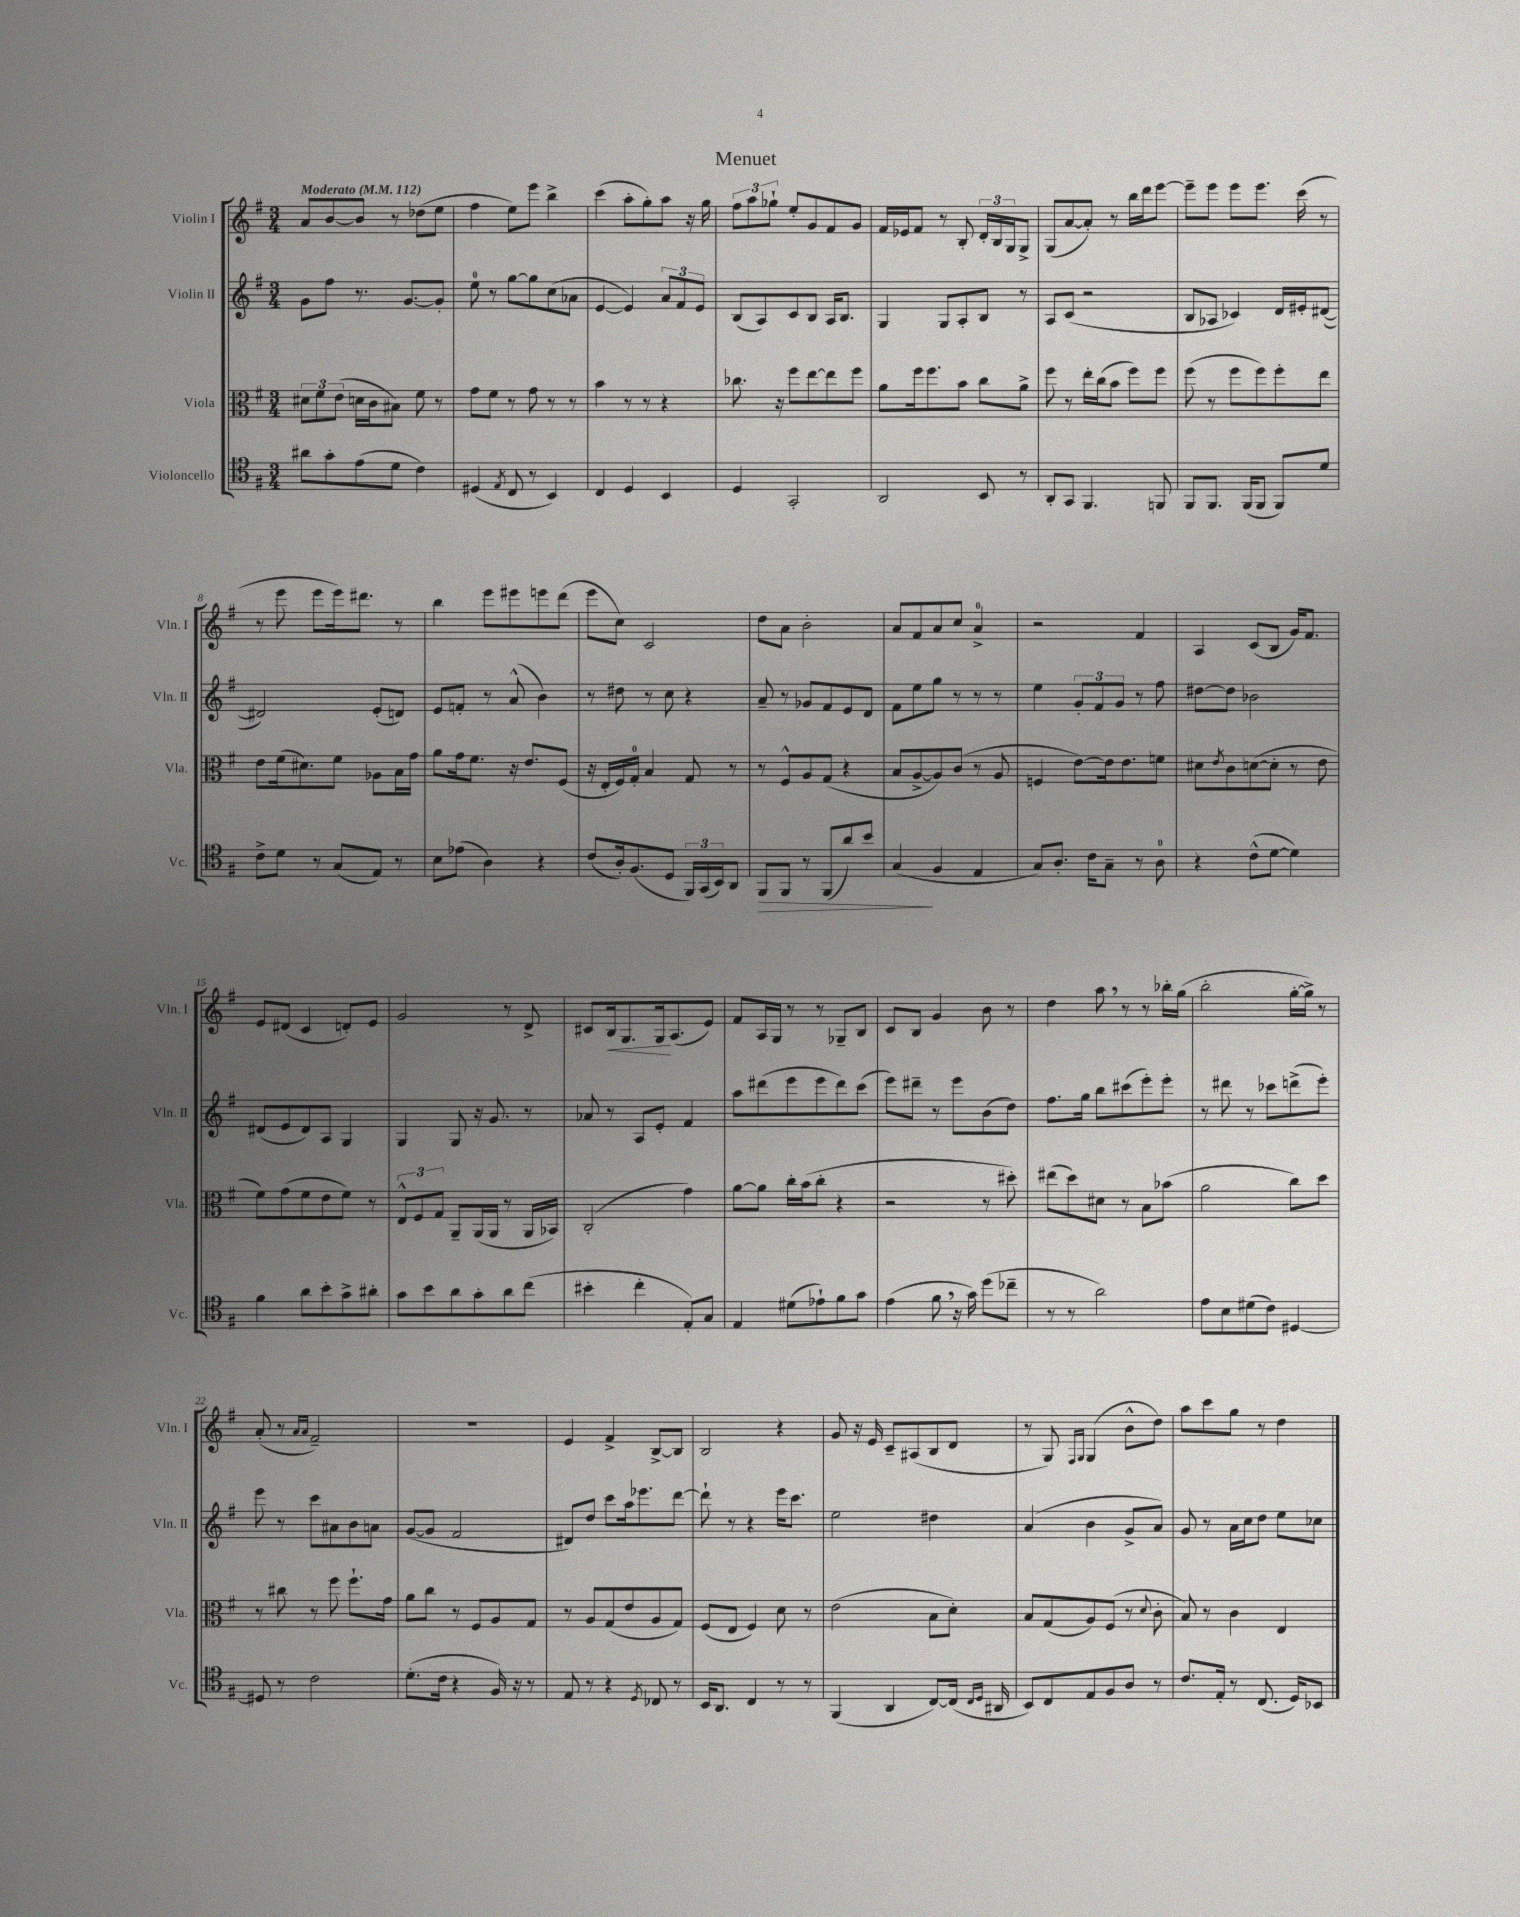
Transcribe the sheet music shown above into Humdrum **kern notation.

**kern	**kern	**kern	**kern
*staff4	*staff3	*staff2	*staff1
*clefC4	*clefC3	*clefG2	*clefG2
*k[f#]	*k[f#]	*k[f#]	*k[f#]
*M3/4	*M3/4	*M3/4	*M3/4
*MM112	*MM112	*MM112	*MM112
8a#	12d#	8g	8a
.	12f#	.	.
8g'	.	8ff#	[8b
.	(12e	.	.
(8e	16d	8.r	8b]
.	16c	.	.
8d	8B#)	.	8r
.	.	[8.g	.
4c)	8f#	.	(8dd-
.	8r	8g']	8ee
=	=	=	=
(4D#	8g	8ee	4ff#
.	8f#	8r	.
8qE	.	.	.
8C	8r	[8gg	8ee)
8r	8g	8gg]	8eee
4BB)	8r	(8cc	4bb^
.	8r	8a-	.
=	=	=	=
4C	4b	[4e	(4ccc
4D	8r	4e])	8aa'
.	8r	.	8gg')
4BB	4r	12a	8aa
.	.	12f#	.
.	.	.	16r
.	.	12e	.
.	.	.	16gg
=	=	=	=
4D	8.cc-	(8B	12ff#
.	.	.	12aa
.	.	8A)	.
.	.	.	12gg-`
.	16r	.	.
2GG'	8ff#	8c	8ee'
.	[8ee	8B	8g
.	8ee]	16A	8f#
.	.	8.B	.
.	8ff#	.	8g
=	=	=	=
2AA	8a	4G	16f#
.	.	.	16e-
.	16ff#	.	8f#
.	8.ff#	.	.
.	.	8G	8r
.	8b	8A'	8B'
8BB	8cc	8B	24d'
.	.	.	24B
.	.	.	24G
8r	8a^	8r	8G^
=	=	=	=
8AA'	8ff#	8A	(8G
8GG	8r	(8c	[8a
4.FF#	16ee'	2r	8a'])
.	(16cc	.	.
.	8b	.	8r
.	8ff#)	.	16bb
.	.	.	16ddd
8FF	8ff#	.	[8eee
=	=	=	=
8FF#	(8ff#	8B	8eee~]
8.FF#	8r	8A-	8eee
.	8ff#	4c-)	8eee
(16FF#	.	.	.
8FF#	8ff#)	.	8.eee
8FF#)	8ff#'	16d	.
.	.	16e#'	(16ccc
8d	8ee	([8d#	8r
=	=	=	=
8c^	8e	2d#])	8r
8d	(16f#	.	8eee
.	8.d#)	.	.
8r	.	.	8eee
(8G	8f#	.	16eee)
.	.	.	8.ddd#
8E)	8A-	(8e'	.
8r	16B	8d)	8r
.	16g	.	.
=	=	=	=
8B	8a	8e	4bb
(8e-	16g	8f'	.
.	8.f#	.	.
4A)	.	8r	8eee
.	16r	(8a^^	8eee#
.	8.e	.	.
4r	.	4b)	8eee
.	(8F#	.	(8ddd
=	=	=	=
(8c	16r	8r	8eee
.	16E'	.	.
16A')	16F#)	8dd#	8cc)
(8.F#	16G'	.	.
.	4B	8r	2c
8D	.	8cc	.
24FF#)	8G	4r	.
(24GG	.	.	.
24BB)	.	.	.
8AA	8r	.	.
=	=	=	=
8FF#	8r	8a~	8dd
8FF#	8F#^^	8r	8a
8r	8A	8g-	2b'
(8FF#	(8G	8f#	.
8a)	4r	8e	.
8b	.	8d	.
=	=	=	=
(4G	8B	8f#	8a
.	[8A^	8ee	8f#
4F#	8A])	8gg	8a
.	(8c	8r	8cc
4E	8r	8r	4a^
.	8A	8r	.
=	=	=	=
8G)	4F	4ee	2r
8.A'	.	.	.
.	[8e)	12g'	.
16c	.	.	.
.	.	12f#	.
8G~	16e]	.	.
.	.	12g	.
.	8.e	.	.
8r	.	8r	4f#
8A	8f	8ff#	.
=	=	=	=
4r	8d#	[8dd#	4A
.	8qe	.	.
.	8c	8dd#]	.
(8c^^	([8d	2b-	(8c
[8d	8d']	.	8B
4d])	8r	.	16g)
.	.	.	8.f#
.	8e	.	.
=	=	=	=
4f#	8f#)	(8d#	8e
.	(8g	8e	(8d#
8a	8f#	8d#)	4c
8b'	8e	8A	.
8g^	8f#)	4G	8d')
8a#'	8r	.	8e
=	=	=	=
8g	12E^^	4G	2g
.	12F#	.	.
8b	.	.	.
.	12G	.	.
8a	8AA~	8G	.
8g'	(16AA	16r	.
.	16AA	8.g	.
8a	8r	.	8r
(8cc	16AA	8r	8d^
.	16BB-)	.	.
=	=	=	=
4b#'	(2C'	8a-	8c#
.	.	8r	16B
.	.	.	8.G
4cc'	.	8A	.
.	.	8e'	16G
.	.	.	(8.A
8E')	4g)	4f#	.
8G	.	.	8e)
=	=	=	=
4E	[8a	8aa	8f#
.	8a]	(8ddd#	16A
.	.	.	16G
(8d#	16cc'	8eee	8r
.	(16b	.	.
8e-`)	8cc'	8eee	8r
8f#	4r	8ddd#)	8G-~
8g	.	(8ccc	8B
=	=	=	=
(4e	2r	8eee)	8c
.	.	8ddd#~	8B
8f#	.	8r	4g
16r	.	8eee	.
16g)	.	.	.
(8dd	8r	(8b	8b
8cc-~	8dd#')	8dd)	8r
=	=	=	=
8r	(8ee#	8.ff#	4dd
8r	8dd)	.	.
.	.	16gg	.
2a)	8d#	8bb	8aa
.	8r	(8ccc#	8r
.	8B	8eee')	8r
.	(8b-	8eee'	16bb-'
.	.	.	(16gg
=	=	=	=
8e	2a	8r	2bb'
8B	.	8ddd#	.
(8d#	.	8r	.
8c)	.	8ccc-	.
[4D#	8cc)	(8ddd^	[16gg'
.	.	.	16gg^])
.	8dd	8eee')	8r
=	=	=	=
8D#]	8r	8eee	(8a'
8r	8cc#	8r	8r
.	.	.	16qqa
.	.	.	16qqa
2c	8r	8ccc	2f#~)
.	8ff#	8a#	.
.	8.ff#`	8b	.
.	.	8a	.
.	16g	.	.
=	=	=	=
(8.d'	8a	([8g	2.r
.	8cc	8g]	.
16c	.	.	.
4r	8r	2f#	.
.	8F#	.	.
16F#)	8A	.	.
16r	.	.	.
8r	8G	.	.
=	=	=	=
8E	8r	8d#)	4e
8r	8A	8dd	.
4r	(8G	8ccc	4f#^
.	8e	16aa	.
.	.	8.eee-	.
8qD	.	.	.
8C-	8A	.	[8B^
8r	8G)	[8ddd	8B]
=	=	=	=
16BB	(8F#	8ddd`]	2B
8.AA	.	.	.
.	8E	8r	.
4C	4F#)	4r	.
8r	8d	16eee	4r
.	.	8.ccc	.
8r	8r	.	.
=	=	=	=
(4FF#	(2e	2ee	8g
.	.	.	16r
.	.	.	16e
4AA	.	.	8c~
.	.	.	(8A#
[8C)	8B	4dd#	8B
(16C]	8d')	.	8d
16qqC	.	.	.
16qqD	.	.	.
16AA#	.	.	.
=	=	=	=
8BB)	8B	(4a	8r
8C	(8G	.	8G)
.	.	.	16qqF#
.	.	.	16qqG
8E	8A)	4b	(4G
8F#	(8F#	.	.
8A	8r	8g^	8b^^
.	8qqd	.	.
8r	8c'	8a)	8dd)
=	=	=	=
8.c	8B)	8g	8aa
.	8r	8r	8ccc
16E'	.	.	.
8r	4c	16a	8gg
.	.	16cc	.
(8.C	.	8dd	8r
.	4E	8ee	4dd
16D)	.	.	.
8BB-	.	8cc-	.
==	==	==	==
*-	*-	*-	*-
